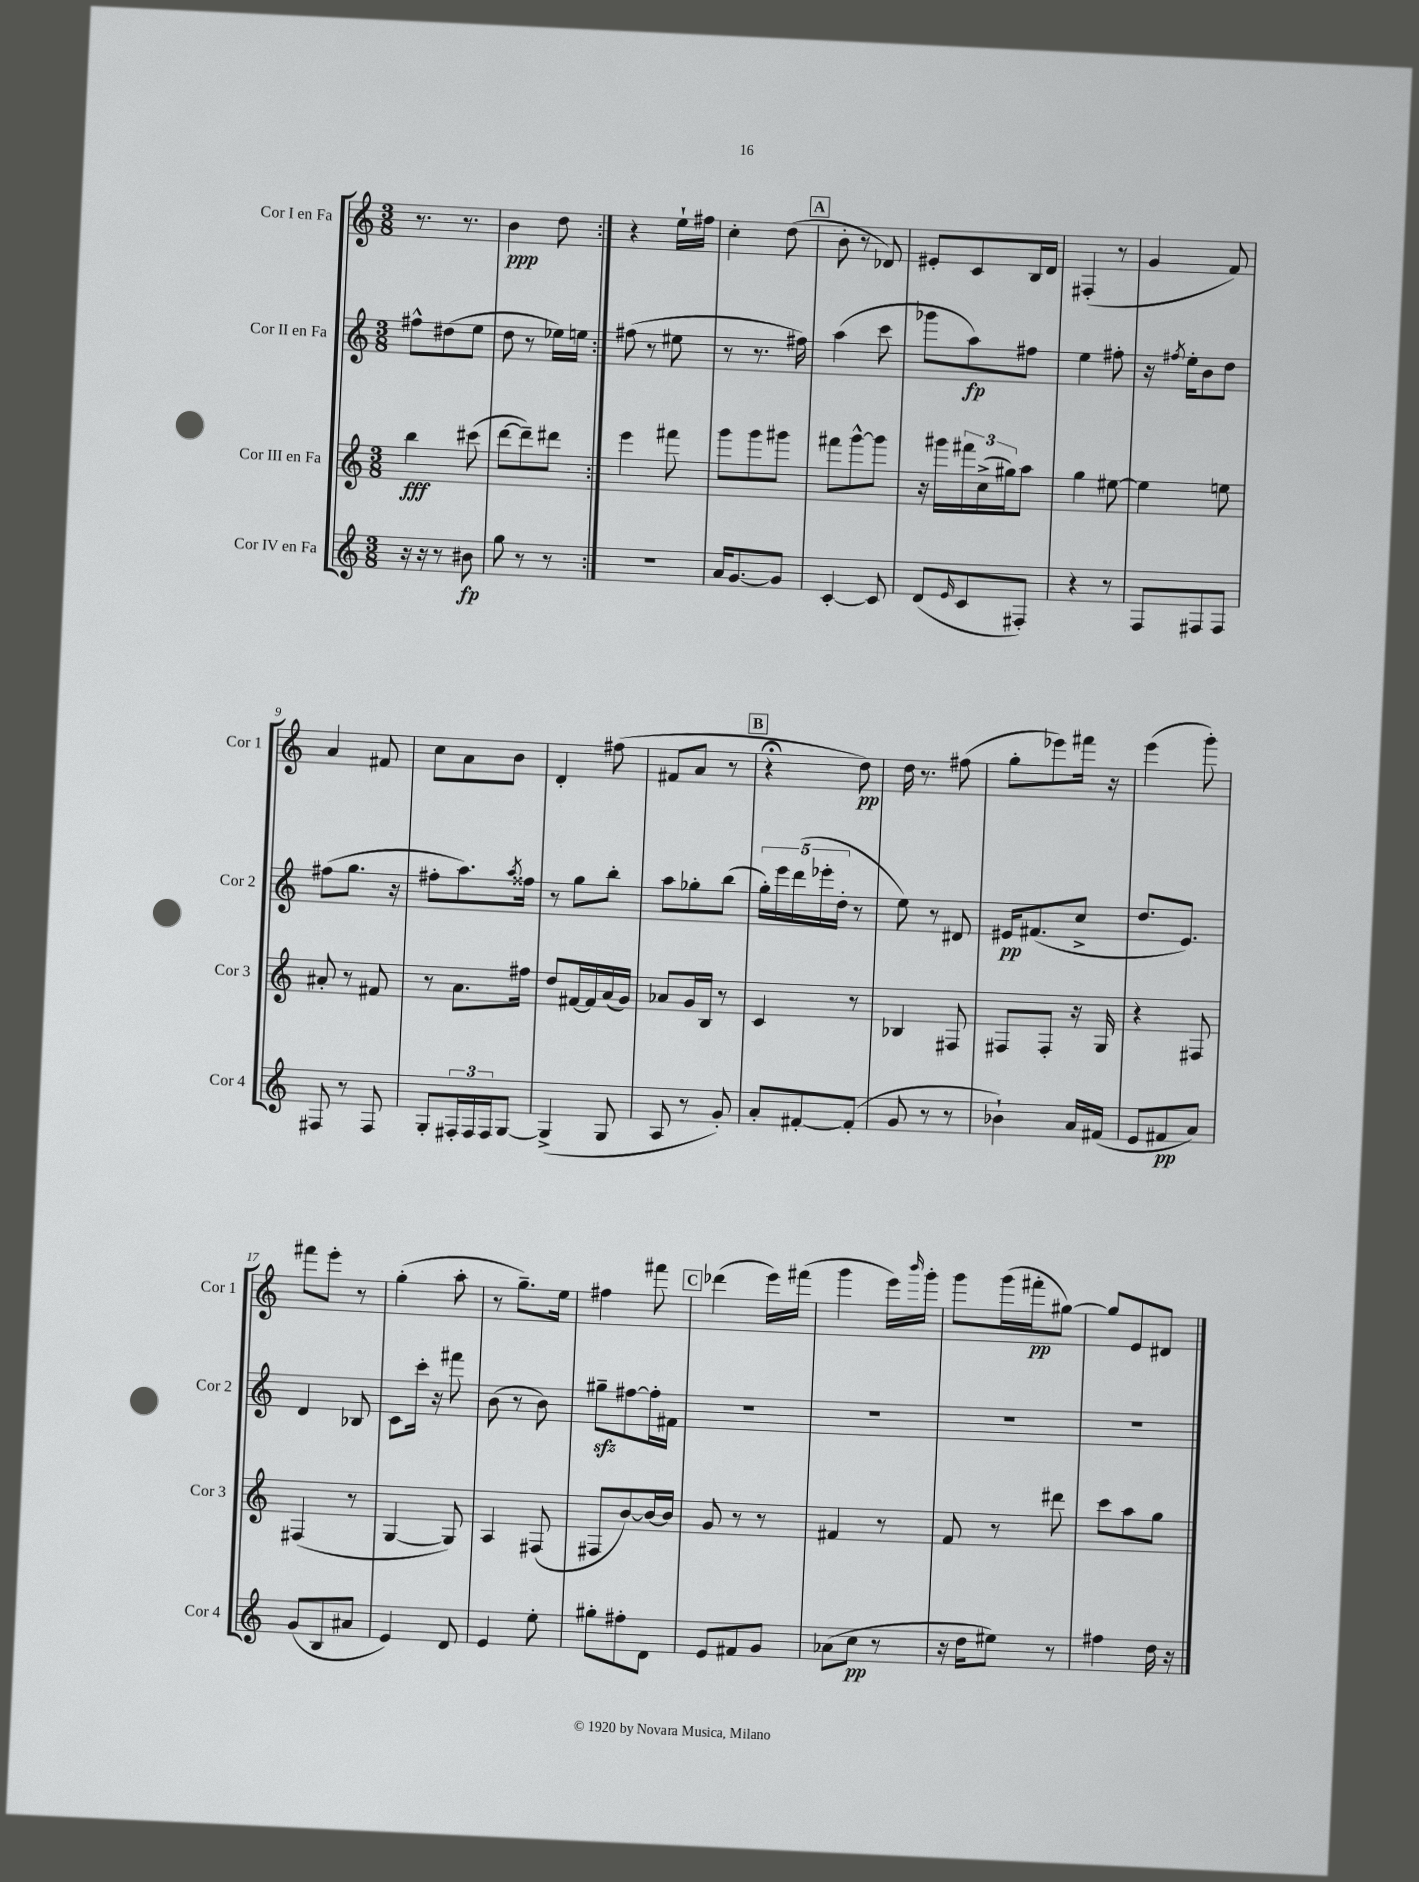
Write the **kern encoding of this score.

**kern	**dynam	**kern	**dynam	**kern	**dynam	**kern	**dynam
*part4	*part4	*part3	*part3	*part2	*part2	*part1	*part1
*staff4	*staff4	*staff3	*staff3	*staff2	*staff2	*staff1	*staff1
*I"Cor IV en Fa	*	*I"Cor III en Fa	*	*I"Cor II en Fa	*	*I"Cor I en Fa	*
*I'Cor 4	*	*I'Cor 3	*	*I'Cor 2	*	*I'Cor 1	*
*clefG2	*	*clefG2	*	*clefG2	*	*clefG2	*
*k[]	*	*k[]	*	*k[]	*	*k[]	*
*M3/8	*	*M3/8	*	*M3/8	*	*M3/8	*
=1	=1	=1	=1	=1	=1	=1	=1
16r	.	4bb\	fff	8ff#X^^\L	.	8.r	.
16r	.	.	.	.	.	.	.
8r	.	.	.	(8dd#X\	.	.	.
.	.	.	.	.	.	8.r	.
8b#X\	fp	(8ccc#X\	.	8ee\J	.	.	.
=2	=2	=2	=2	=2	=2	=2	=2
8gg\	.	[8ddd\L	.	8dd\	.	4b\	ppp
8r	.	8ddd~\])	.	8r	.	.	.
8r	.	8ddd#X\J	.	16ee-X\LL)	.	8dd\	.
.	.	.	.	16een\JJ	.	.	.
=3:|!	=3:|!	=3:|!	=3:|!	=3:|!	=3:|!	=3:|!	=3:|!
4.r	.	4eee\	.	(8ff#X\	.	4r	.
.	.	.	.	8r	.	.	.
.	.	8fff#X\	.	8ee#X\	.	16ee`\LL	.
.	.	.	.	.	.	16ff#X\JJ	.
=4	=4	=4	=4	=4	=4	=4	=4
16a/KL	.	8ggg\L	.	8r	.	4cc'\	.
[8.g/	.	.	.	.	.	.	.
.	.	8ggg\	.	8.r	.	.	.
8g/J]	.	8ggg#X\J	.	.	.	(8dd\	.
.	.	.	.	16ff#X\)	.	.	.
!!LO:REH:place=s1:t=A
=5	=5	=5	=5	=5	=5	=5	=5
[4c'/	.	8fff#X\L	.	(4aa\	.	8b'\	.
.	.	[8ggg^^\	.	.	.	8r	.
8c/]	.	8ggg\J]	.	8ccc\	.	8d-X/)	.
=6	=6	=6	=6	=6	=6	=6	=6
(8d/L	.	16r	.	8ggg-X\L	.	8e#X'/L	.
.	.	16ggg#X\LL	.	.	.	.	.
16qqe/	.	.	.	.	.	.	.
8c/	.	24fff#X\	.	8aa\)	fp	8c/	.
.	.	(24cc^\	.	.	.	.	.
.	.	24gg#X\J)	.	.	.	.	.
8F#X'/J)	.	8aa\J	.	8ff#X\J	.	16B/L	.
.	.	.	.	.	.	16d/JJ	.
=7	=7	=7	=7	=7	=7	=7	=7
4r	.	4gg\	.	4ee\	.	(4F#X'/	.
8r	.	[8ee#X\	.	8ff#X'\	.	8r	.
=8	=8	=8	=8	=8	=8	=8	=8
8F/L	.	4ee#\]	.	16r	.	4g/	.
.	.	.	.	8qff#X/	.	.	.
.	.	.	.	16ee'\KL	.	.	.
8F#X/	.	.	.	8b\	.	.	.
8F#/J	.	8een\	.	8dd\J	.	8f/)	.
!!LO:LB:g=z
=9	=9	=9	=9	=9	=9	=9	=9
8F#X/	.	8a#X'/	.	(8ff#X\L	.	4a/	.
8r	.	8r	.	8.gg\J	.	.	.
8F#/	.	8f#X/	.	.	.	8f#X/	.
.	.	.	.	16r	.	.	.
=10	=10	=10	=10	=10	=10	=10	=10
8G'/L	.	8r	.	8ff#X'\L	.	8cc\L	.
24F#X'/L	.	8.a\L	.	8.aa\)	.	8a\	.
24F#/	.	.	.	.	.	.	.
24F#/J	.	.	.	.	.	.	.
[8G/J	.	.	.	.	.	8b\J	.
.	.	.	.	8qaa/	.	.	.
.	.	16ff#X\Jk	.	16ff##X\Jk	.	.	.
=11	=11	=11	=11	=11	=11	=11	=11
(4G^/]	.	8dd/L	.	8r	.	4d'/	.
.	.	[16f#X/L	.	8gg\L	.	.	.
.	.	16f#/]	.	.	.	.	.
8G/	.	(16a/	.	8bb'\J	.	(8ff#X\	.
.	.	16g/JJ)	.	.	.	.	.
=12	=12	=12	=12	=12	=12	=12	=12
8A/	.	8a-X/L	.	8aa\L	.	8f#X/L	.
8r	.	16g/L	.	8gg-X'\	.	8a/J	.
.	.	16B/JJ	.	.	.	.	.
8g'/)	.	8r	.	(8bb\J	.	8r	.
!!LO:REH:place=s1:t=B
=13	=13	=13	=13	=13	=13	=13	=13
8a'/L	.	4c/	.	20gg'\LL)	.	4r;<	.
.	.	.	.	20eee\	.	.	.
.	.	.	.	(20ddd\	.	.	.
[8f#X'/	.	.	.	.	.	.	.
.	.	.	.	20eee-X'\	.	.	.
.	.	.	.	20dd'\JJ	.	.	.
(8f#'/J]	.	8r	.	8r	.	8dd\)	pp
=14	=14	=14	=14	=14	=14	=14	=14
8g/	.	4B-X/	.	8ee\)	.	16dd\	.
.	.	.	.	.	.	8.r	.
8r	.	.	.	8r	.	.	.
8r	.	8F#X/	.	8d#X/	.	(8ff#X\	.
=15	=15	=15	=15	=15	=15	=15	=15
4b-X`\)	.	8F#X/L	.	16e#X/KL	pp	8gg'\L	.
.	.	.	.	(8.f#X/	.	.	.
.	.	8F#'/J	.	.	.	8eee-X\)	.
16a/LL	.	16r	.	8cc^/J	.	16fff#X\Jk	.
(16f#X/JJ	.	16G/	.	.	.	16r	.
=16	=16	=16	=16	=16	=16	=16	=16
8e/L	.	4r	.	8.dd/L	.	(4eee\	.
8f#X/	pp	.	.	.	.	.	.
.	.	.	.	8.e/J)	.	.	.
8a/J)	.	8F#X/	.	.	.	8ggg'\)	.
!!LO:LB:g=z
=17	=17	=17	=17	=17	=17	=17	=17
(8g/L	.	(4F#X/	.	4d/	.	8fff#X\L	.
8B/	.	.	.	.	.	8eee'\J	.
8a#X/J	.	8r	.	8B-X/	.	8r	.
=18	=18	=18	=18	=18	=18	=18	=18
4e/)	.	[4G/	.	8c\L	.	(4gg'\	.
.	.	.	.	16ccc'\Jk	.	.	.
.	.	.	.	16r	.	.	.
8d/	.	8G/])	.	8fff#X\	.	8aa'\	.
=19	=19	=19	=19	=19	=19	=19	=19
4e/	.	4A/	.	(8b\	.	8r	.
.	.	.	.	8r	.	8.gg~\L)	.
8ee'\	.	(8F#X/	.	8b\)	.	.	.
.	.	.	.	.	.	16ee\Jk	.
=20	=20	=20	=20	=20	=20	=20	=20
8gg#X'\L	.	8F#X/L	.	8gg#Xzz~\L	.	4ff#X\	.
8ff#X'\	.	[8b/)	.	[8ff#X\	.	.	.
8d\J	.	16b/L_	.	16ff#'\L]	.	8fff#X\	.
.	.	16b/JJ]	.	16f#X\JJ	.	.	.
!!LO:REH:place=s1:t=C
=21	=21	=21	=21	=21	=21	=21	=21
8e/L	.	8g/	.	4.r	.	(4ddd-X\	.
8f#X/	.	8r	.	.	.	.	.
8g/J	.	8r	.	.	.	16eee\LL)	.
.	.	.	.	.	.	(16fff#X\JJ	.
=22	=22	=22	=22	=22	=22	=22	=22
(8a-X\L	.	4f#X/	.	4.r	.	4ggg\	.
8cc\J	pp	.	.	.	.	.	.
8r	.	8r	.	.	.	16eee\LL)	.
.	.	.	.	.	.	16qqbbb/	.
.	.	.	.	.	.	16ggg'\JJ	.
=23	=23	=23	=23	=23	=23	=23	=23
16r	.	8f/	.	4.r	.	8ggg\L	.
16dd\KL	.	.	.	.	.	.	.
8ee#X\J)	.	8r	.	.	.	(16ggg\L	.
.	.	.	.	.	.	16fff#X'\J	pp
8r	.	8ddd#X\	.	.	.	[8gg#X\J)	.
=24	=24	=24	=24	=24	=24	=24	=24
4ff#X\	.	8ccc\L	.	4.r	.	8gg#/L]	.
.	.	8aa\	.	.	.	8e/	.
16dd\	.	8gg\J	.	.	.	8d#X/J	.
16r	.	.	.	.	.	.	.
==	==	==	==	==	==	==	==
*-	*-	*-	*-	*-	*-	*-	*-
